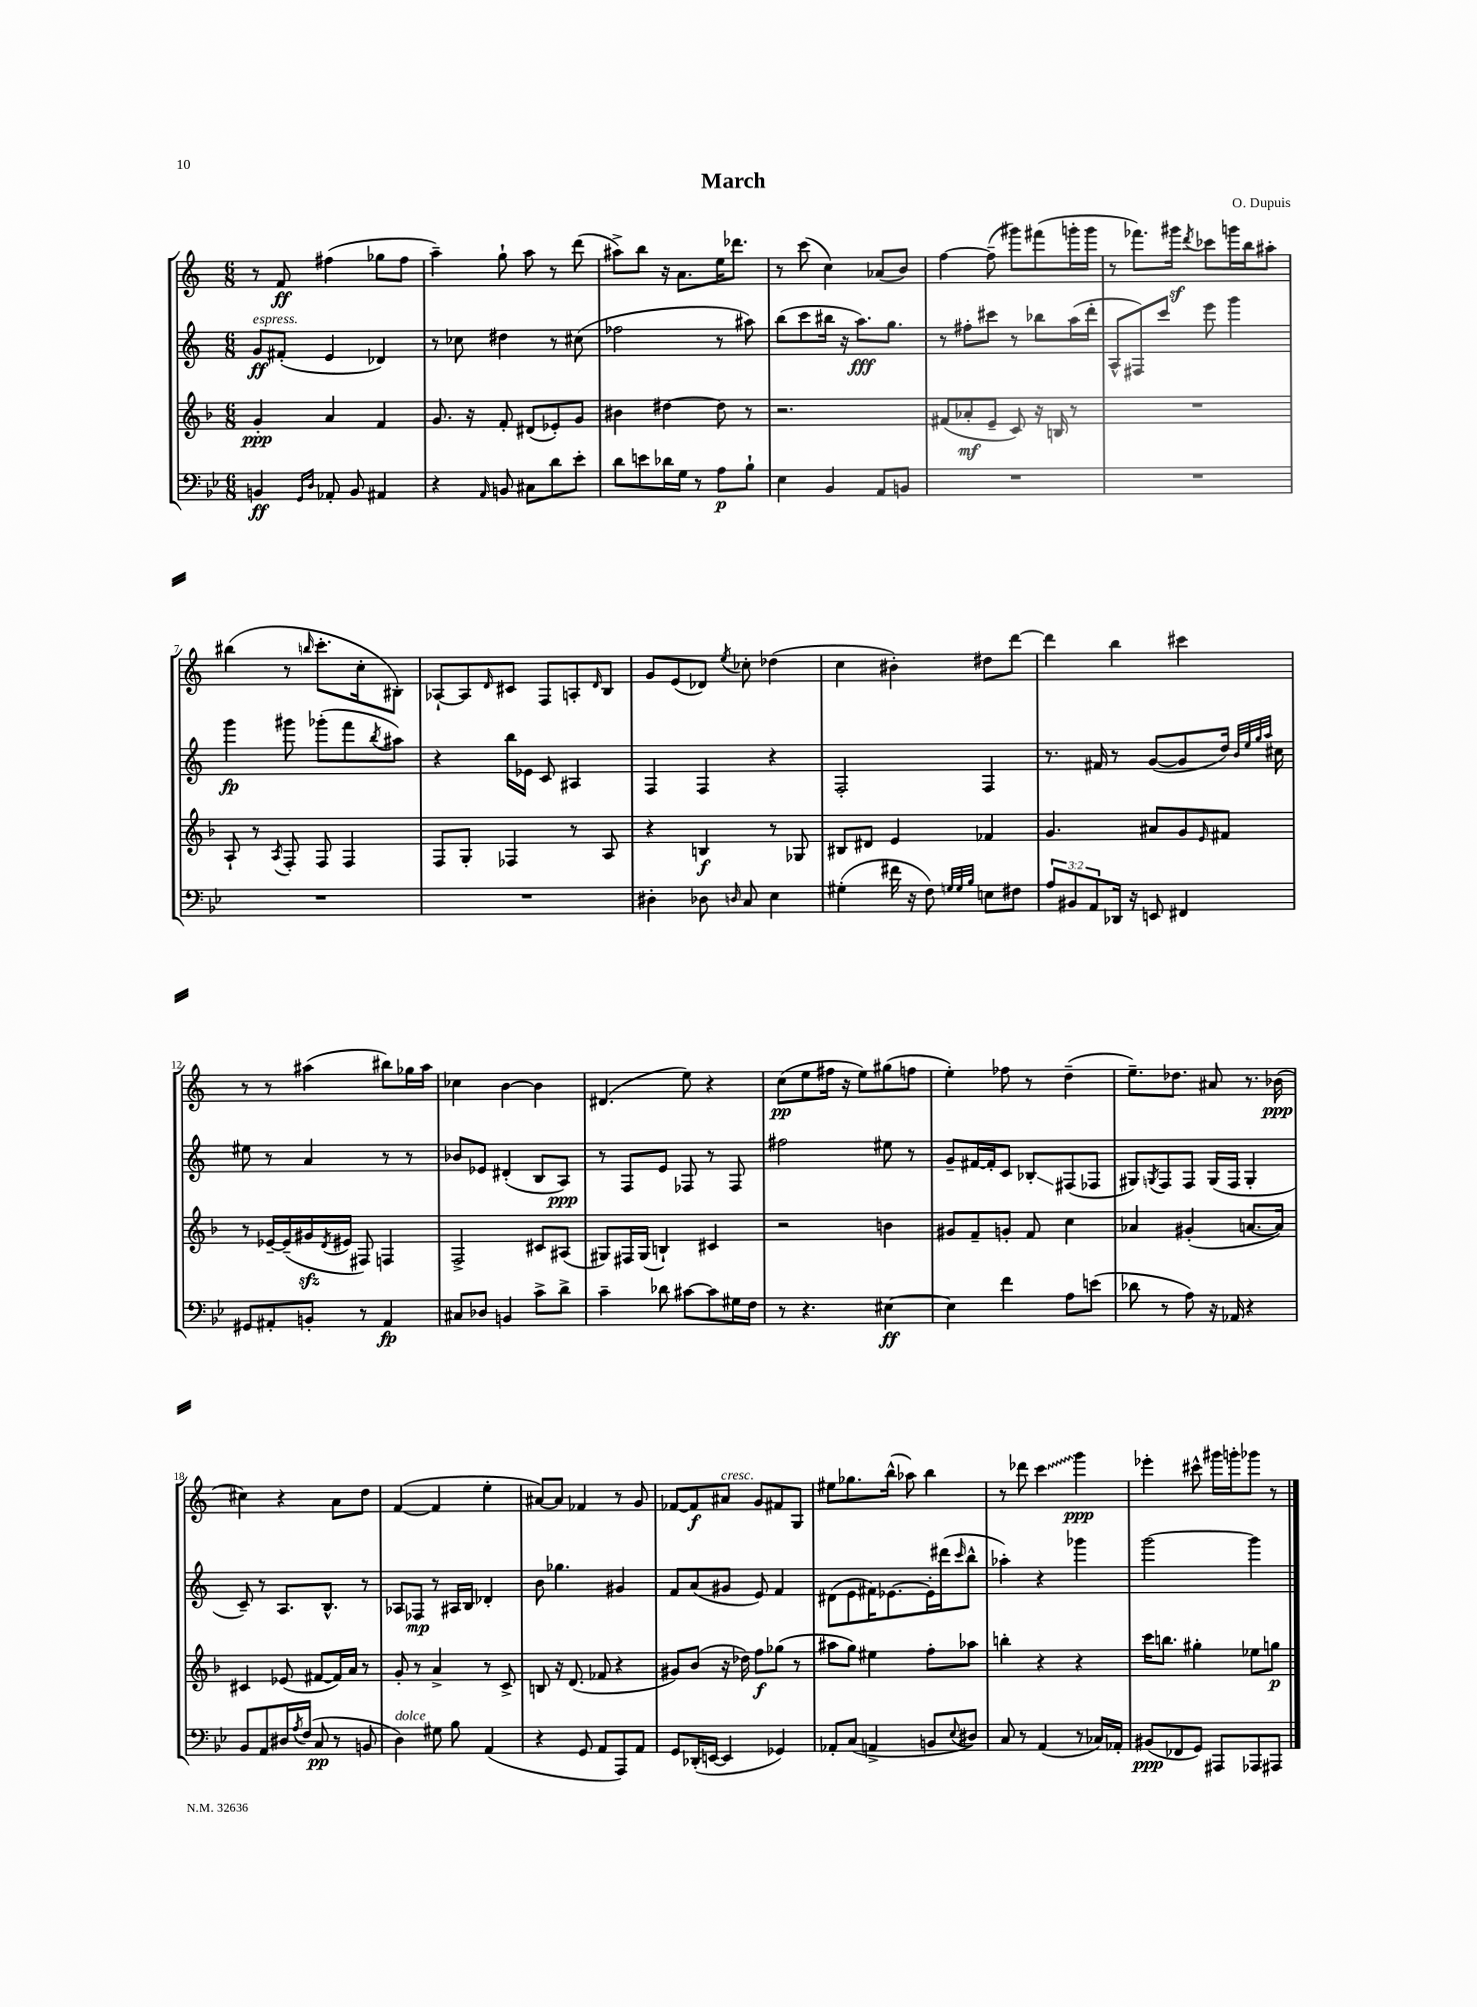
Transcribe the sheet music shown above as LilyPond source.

\header { title = "March" composer = "O. Dupuis" }
<<
\new StaffGroup <<
\new Staff = "s0" {
    \clef treble \key c \major \numericTimeSignature \time 6/8
    r8 f'8\ff fis''4( ges''8 fis''8 |
    a''4--) g''8-! a''8 r8 d'''8( |
    ais''8->) b''8 r16 a'8. e''16 des'''8. |
    r8 c'''8( c''4) aes'8( b'8) |
    f''4~ f''8--( gis'''8) fis'''8( g'''16-. g'''16 |
    r8 fes'''8.) gis'''16\sf \acciaccatura { d'''8 } ces'''8 g'''16 b''16 ais''8-. |
    bis''4( r8 \grace { b''16 } c'''8.-. c''16-. bis8-.) |
    aes8~-! aes8 \grace { d'16 } cis'8 f8 a8-. \grace { d'16 } b8 |
    g'8 e'8( des'8) \acciaccatura { e''8 } ces''8-. des''4( |
    c''4 bis'4-.) dis''8 d'''8~ |
    d'''4 b''4 cis'''4 |
    r8 r8 ais''4( bis''8) ges''16 ais''16 |
    ces''4 b'4~ b'4 |
    dis'4.( e''8) r4 |
    c''8\pp( e''8 fis''16 r16 e''8) gis''8( f''8 |
    e''4-.) fes''8 r8 d''4--( |
    e''8.--) des''8. ais'8 r8. bes'16\ppp( |
    cis''4) r4 a'8 d''8 |
    f'4~( f'4 e''4-. |
    ais'8~) ais'8 fes'4 r8 g'8 |
    fes'8~ fes'8\f ais'8^\markup { \italic "cresc." } g'8 fis'8 g8 |
    eis''8 ges''8. b''16-^( aes''8) b''4 |
    r8 des'''8 \once \override Glissando.style = #'zigzag c'''4\glissando g'''4\ppp |
    ees'''4-. cis'''8-^ gis'''16 g'''16-. ges'''8 r8 \bar "|." |
}
\new Staff = "s1" {
    \clef treble \key c \major \numericTimeSignature \time 6/8
    g'8\ff^\markup { \italic "espress." } fis'8-.( e'4 des'4) |
    r8 ces''8 dis''4 r8 cis''8( |
    fes''2 r8 ais''8) |
    b''8( c'''8 bis''16 r16 a''8.\fff) g''8. |
    r8 fis''8-. cis'''8 r8 bes''8 a''16( d'''16-. |
    a8-^ fis8) c'''8 e'''8 g'''4 |
    g'''4\fp gis'''8 ges'''8-.( f'''8 \acciaccatura { b''8 } ais''8) |
    r4 b''16 ees'16 c'8 ais4 |
    f4 f4 r4 |
    f2-. f4 |
    r8. fis'16 r8 g'8~( g'8 d''16) \grace { b'32 e''32 g''32 a''32 } cis''16 |
    eis''8 r8 a'4 r8 r8 |
    bes'8 ees'8 dis'4-.( b8 a8\ppp) |
    r8 f8 e'8 fes8 r8 fes8 |
    fis''2 eis''8 r8 |
    g'8-- fis'16~ fis'16-. c'8 bes8-.\glissando fis8( fes8 |
    gis8) \acciaccatura { g8 } f8 f8 g16( f16 g4-. |
    c'8--) r8 a8. b8.-^ r8 |
    aes8 fes8\mp r8 ais16 b16 des'4-. |
    b'8 ges''4. gis'4 |
    f'8 a'8( gis'8 e'8) f'4 |
    dis'8( e'8 fis'16) ees'8.~ ees'16-. dis'''16( \grace { c'''16 } b''8-^ |
    aes''4-.) r4 ges'''4 |
    g'''2~ g'''4 \bar "|." |
}
\new Staff = "s2" {
    \clef treble \key f \major \numericTimeSignature \time 6/8
    g'4-.\ppp a'4 f'4 |
    g'8. r16 f'8-. dis'8( ees'8-.) g'8 |
    bis'4 dis''4~ dis''8 r8 |
    r2. |
    fis'8( aes'8-.\mf e'8-- c'8) r16 b16 r8 |
    R2. |
    a8-! r8 \acciaccatura { a8 } f8-. f8 f4 |
    f8 g8-. fes4 r8 a8 |
    r4 b4\f r8 ges8 |
    bis8 dis'8 e'4 fes'4 |
    g'4. ais'8 g'8 \grace { e'16 } fis'8 |
    r8 ees'16~-- ees'16--( gis'16\sfz \acciaccatura { d'8 } eis'16 fis8) f4 |
    f2-> cis'8 ais8( |
    gis8) fis16 gis16( b4-!) cis'4 |
    r2 b'4 |
    gis'8 f'8-- g'8-. f'8 c''4 |
    aes'4 gis'4-.( a'8.~ a'16) |
    cis'4 ees'8( fis'8~ fis'16) a'16 r8 |
    g'8-. r8 a'4-> r8 c'8-> |
    b8 r16 d'8.( fes'8 r4 |
    gis'8) bes'8( r16 des''16) f''8\f ges''8( r8 |
    ais''8 g''8) eis''4 f''8-. aes''8 |
    b''4-. r4 r4 |
    c'''16 b''8. gis''4-. ees''8 g''8\p \bar "|." |
}
\new Staff = "s3" {
    \clef bass \key bes \major \numericTimeSignature \time 6/8 \override Staff.TupletNumber.text = #tuplet-number::calc-fraction-text
    b,4\ff \grace { g,16 d16 } aes,8-. b,8 ais,4 |
    r4 \grace { a,16 } b,8 cis8 d'8 ees'8-. |
    d'8 e'8 des'16 g16 r8 a8\p bes8-! |
    ees4 bes,4 a,8 b,8 |
    R2. |
    R2. |
    R2. |
    R2. |
    dis4-. des8 \grace { d16 } c8 ees4 |
    gis4-.( fis'16 r16 f8) \grace { g32 g32 bes32 } e8 fis8 |
    \tuplet 3/2 { a8 bis,8 a,8 } des,16 r16 e,8 fis,4 |
    gis,8 ais,8-. b,8-. r8 ais,4\fp |
    cis8 des8 b,4 c'8-> d'8-> |
    c'4-- des'8 cis'8~ cis'8 gis16 f16 |
    r8 r4. eis4~\ff |
    eis4 f'4 a8 e'8( |
    des'8 r8 a8) r16 aes,16 r4 |
    bes,8 a,8 dis16 \acciaccatura { a8 } f16( c8\pp r8 b,8 |
    d4^\markup { \italic "dolce" }) gis8 bes8 a,4( |
    r4 g,8 a,8 a,,8) a,8 |
    g,8 des,16-.( e,16~ e,4 ges,4) |
    aes,8-. c8( a,4-> b,8 \appoggiatura { ees8 } dis8) |
    c8 r8 a,4( r8 ces16) aes,16-. |
    bis,8\ppp( fes,8 g,8) ais,,8 aes,,8 ais,,8 \bar "|." |
}
>>
>>
